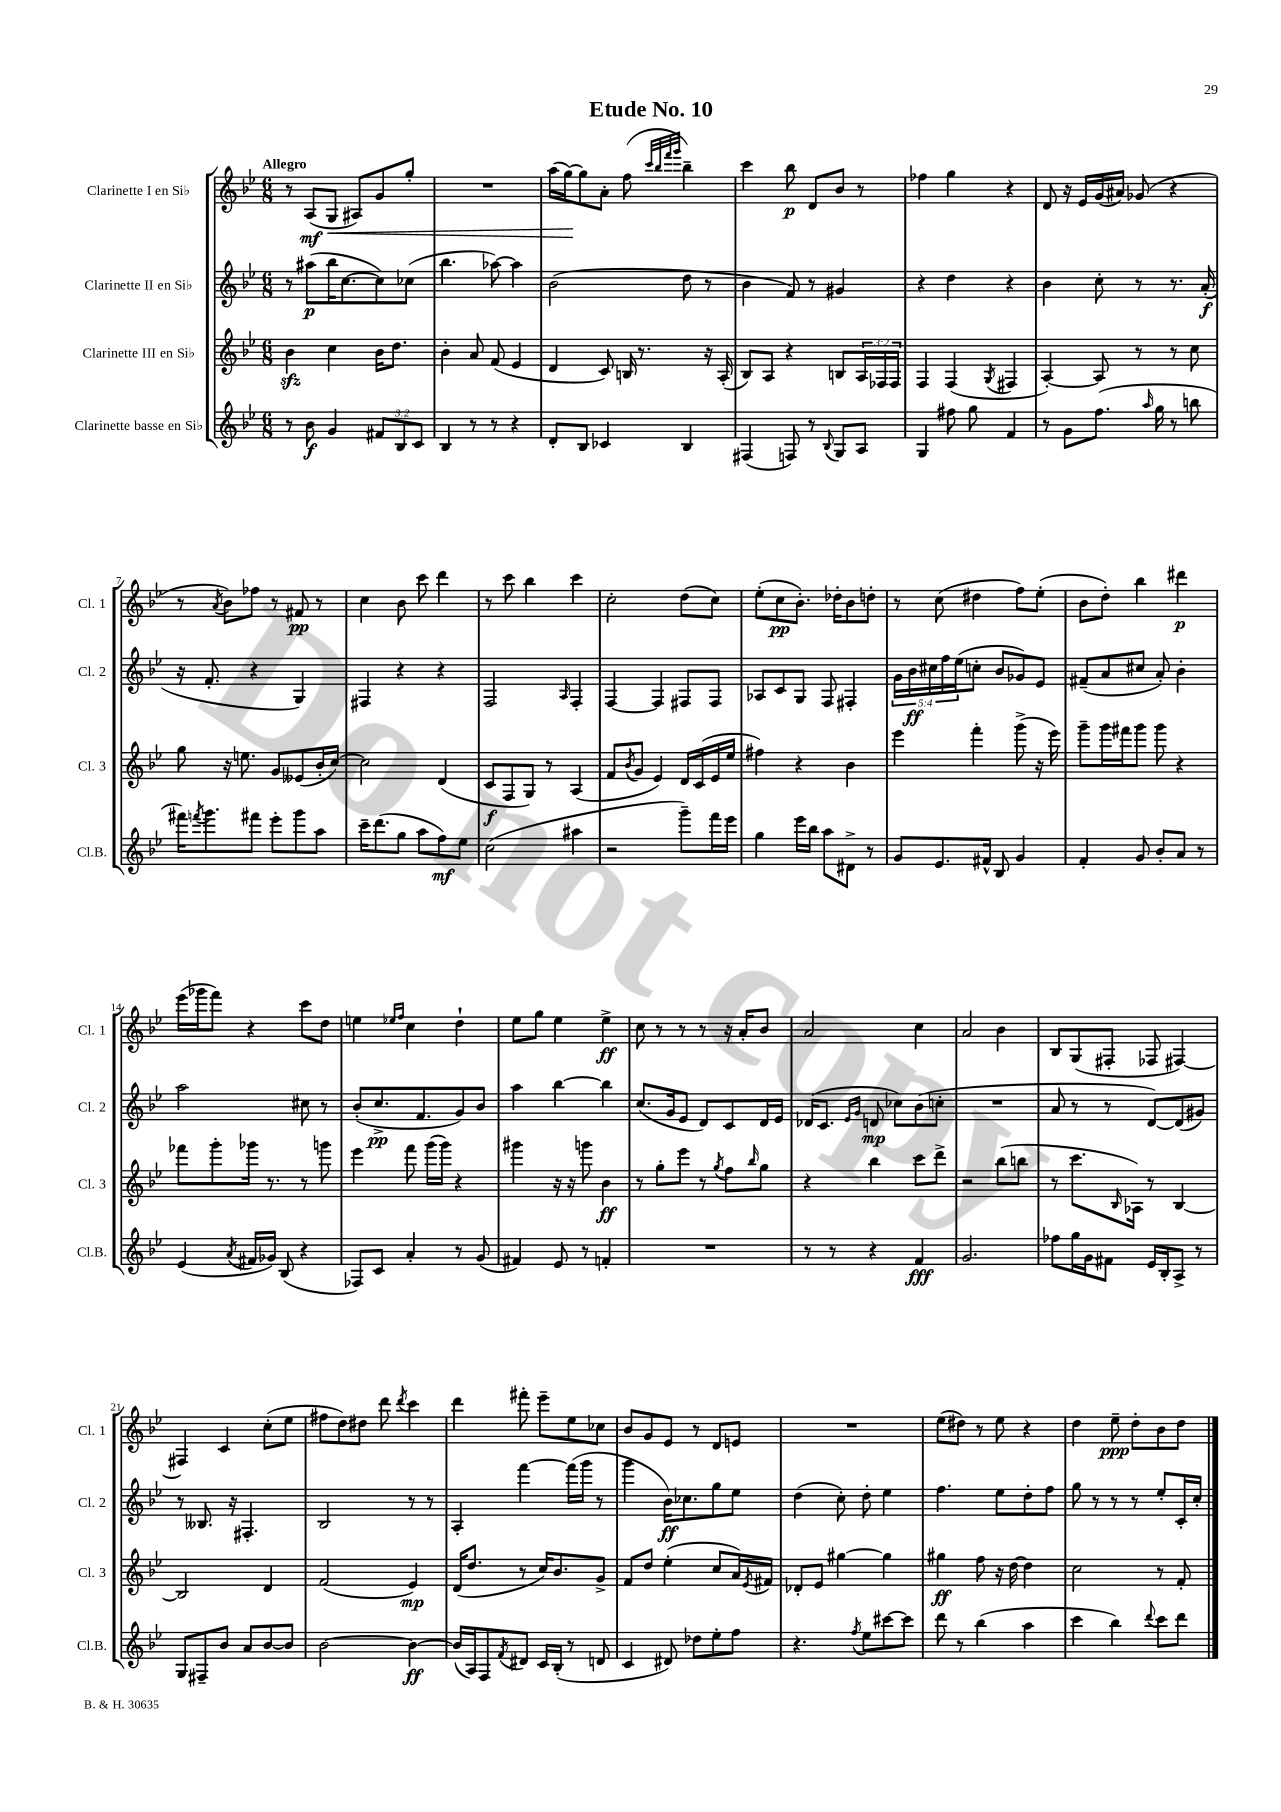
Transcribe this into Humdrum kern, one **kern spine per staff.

**kern	**dynam	**kern	**dynam	**kern	**dynam	**kern	**dynam
*part4	*part4	*part3	*part3	*part2	*part2	*part1	*part1
*staff4	*staff4	*staff3	*staff3	*staff2	*staff2	*staff1	*staff1
*I"Clarinette basse en Si♭	*	*I"Clarinette III en Si♭	*	*I"Clarinette II en Si♭	*	*I"Clarinette I en Si♭	*
*I'Cl.B.	*	*I'Cl. 3	*	*I'Cl. 2	*	*I'Cl. 1	*
*clefG2	*	*clefG2	*	*clefG2	*	*clefG2	*
*k[b-e-]	*	*k[b-e-]	*	*k[b-e-]	*	*k[b-e-]	*
*M6/8	*	*M6/8	*	*M6/8	*	*M6/8	*
=1	=1	=1	=1	=1	=1	=1	=1
!	!	!	!	!	!	!LO:TX:a:B:t=Allegro	!
8r	.	4b-zz\	.	8r	.	8r	.
8b-\	f	.	.	(8aa#X\L	p	(8A/L	mf
!	!	!	!	!	!	!	!LO:HP:b
4g/	.	4cc\	.	16bb-\K	.	8G/J	<
.	.	.	.	[8.cc\	.	.	.
.	.	.	.	.	.	8A#X/L)	.
12f#X/L	.	16b-\KL	.	8cc\])	.	8g/	.
.	.	8.dd\J	.	.	.	.	.
12B-/	.	.	.	.	.	.	.
.	.	.	.	(8cc-X\J	.	8gg'/J	.
12c/J	.	.	.	.	.	.	.
=2	=2	=2	=2	=2	=2	=2	=2
4B-/	.	4b-'\	.	4.bb-\	.	2.r	.
8r	.	8a/	.	.	.	.	.
8r	.	(8f/	.	[8aa-X\)	.	.	.
4r	.	4e-/	.	4aa-\]	.	.	.
=3	=3	=3	=3	=3	=3	=3	=3
8d'/L	.	4d/	.	(2b-\	.	(16aa\LL	.
.	.	.	.	.	.	[16gg\J)	.
8B-/J	.	.	.	.	.	8gg\]	[
4c-X/	.	8c/)	.	.	.	8a'\J	.
.	.	16Bn/	.	.	.	(8ff\	.
.	.	8.r	.	.	.	.	.
.	.	.	.	.	.	32qqccc/LLL	.
.	.	.	.	.	.	32qqbb-/	.
.	.	.	.	.	.	32qqfff/	.
.	.	.	.	.	.	32qqggg/JJJ	.
4B-/	.	.	.	8dd\	.	4bb-~\)	.
.	.	16r	.	8r	.	.	.
.	.	(16A'/	.	.	.	.	.
=4	=4	=4	=4	=4	=4	=4	=4
(4F#X/	.	8B-/L)	.	4b-\	.	4ccc\	.
.	.	8A/J	.	.	.	.	.
8Fn/)	.	4r	.	8f/)	.	8bb-\	p
8r	.	.	.	8r	.	8d/L	.
8qqB-/	.	.	.	.	.	.	.
8G/L	.	8Bn/L	.	4g#X/	.	8b-/J	.
8A/J	.	24A/L	.	.	.	8r	.
.	.	24F-X/	.	.	.	.	.
.	.	24F-/JJ	.	.	.	.	.
=5	=5	=5	=5	=5	=5	=5	=5
4G/	.	4F/	.	4r	.	4ff-X\	.
8ff#X\	.	(4F/	.	4dd\	.	4gg\	.
8gg\	.	.	.	.	.	.	.
.	.	8qG/	.	.	.	.	.
4f/	.	4F#X/	.	4r	.	4r	.
=6	=6	=6	=6	=6	=6	=6	=6
8r	.	[4A'/)	.	4b-\	.	8d/	.
8g\L	.	.	.	.	.	16r	.
.	.	.	.	.	.	16e-/LL	.
(8.ff\J	.	8A/]	.	8cc'\	.	(16g/	.
.	.	.	.	.	.	16a#X/JJ)	.
.	.	8r	.	8r	.	(8g-X/	.
16qqaa/	.	.	.	.	.	.	.
16gg\	.	.	.	.	.	.	.
8r	.	8r	.	8.r	.	4r	.
8bbn\	.	8cc\	.	.	.	.	.
.	.	.	.	(16a'/	f	.	.
!!LO:LB:g=z
=7	=7	=7	=7	=7	=7	=7	=7
16fff#X\KL)	.	8gg\	.	16r	.	8r	.
8qfffn/	.	.	.	.	.	.	.
8.ggg\	.	.	.	8.f'/	.	.	.
.	.	.	.	.	.	8qa/	.
.	.	16r	.	.	.	8b-\L)	.
.	.	8.een\	.	.	.	.	.
8fff#X\J	.	.	.	4r	.	8ff-X\J	.
8eee-'\L	.	8g/L	.	.	.	8r	.
8ggg\	.	(8e--X/	.	4G/)	.	8f#X/	pp
8aa\J	.	16b-'/L	.	.	.	8r	.
.	.	[16cc/JJ)	.	.	.	.	.
=8	=8	=8	=8	=8	=8	=8	=8
16ccc~\KL	.	2cc\]	.	4F#X/	.	4cc\	.
(8.ddd\	.	.	.	.	.	.	.
8gg\J	.	.	.	4r	.	8b-\	.
8aa\L	.	.	.	.	.	8ccc\	.
8ff\)	mf	(4d/	.	4r	.	4ddd\	.
8ee-\J	.	.	.	.	.	.	.
=9	=9	=9	=9	=9	=9	=9	=9
(2cc\	.	8c/L	f	2F/	.	8r	.
.	.	8F/	.	.	.	8ccc\	.
.	.	8G/J)	.	.	.	4bb-\	.
.	.	8r	.	.	.	.	.
.	.	.	.	16qqA/	.	.	.
4aa#X\	.	(4A/	.	4F'/	.	4ccc\	.
=10	=10	=10	=10	=10	=10	=10	=10
2r	.	8f/L	.	[4F/	.	2cc'\	.
.	.	8qb-/	.	.	.	.	.
.	.	8g/J	.	.	.	.	.
.	.	4e-/)	.	4F/]	.	.	.
8ggg~\L)	.	16d/LL	.	8F#X/L	.	(8dd\L	.
.	.	(16c/	.	.	.	.	.
16fff\L	.	16e-/	.	8F#/J	.	8cc\J)	.
16eee-\JJ	.	16ee-/JJ	.	.	.	.	.
=11	=11	=11	=11	=11	=11	=11	=11
4gg\	.	4ff#X\)	.	8A-X/L	.	(8ee-'\L	.
.	.	.	.	8c/	.	8cc\	pp
16eee-\LL	.	4r	.	8G/J	.	8.b-'\J)	.
16bb-\JJ	.	.	.	.	.	.	.
8aa\L	.	.	.	8F/	.	.	.
.	.	.	.	.	.	16dd-X'\KL	.
8d#X^\J	.	4b-\	.	4F#X'/	.	8b-\	.
8r	.	.	.	.	.	8ddn'\J	.
=12	=12	=12	=12	=12	=12	=12	=12
8g/L	.	4eee-\	.	20g\LL	.	8r	.
.	.	.	.	20b-\	ff	.	.
.	.	.	.	20cc#X\	.	.	.
8.e-/	.	.	.	.	.	(8cc\	.
.	.	.	.	20ff\	.	.	.
.	.	.	.	(20ee-\J	.	.	.
.	.	4fff'\	.	8ccn'\J	.	4dd#X\	.
16f#X^^/Jk	.	.	.	.	.	.	.
8B-/	.	.	.	8b-/L	.	.	.
4g/	.	(8ggg^\	.	8g-X/)	.	8ff\L)	.
.	.	16r	.	8e-/J	.	(8ee-'\J	.
.	.	16eee-\)	.	.	.	.	.
=13	=13	=13	=13	=13	=13	=13	=13
4f'/	.	8ggg~\L	.	(8f#X~/L	.	8b-\L	.
.	.	16ggg\L	.	8a/	.	8dd'\J)	.
.	.	16fff#X\J	.	.	.	.	.
8g/	.	8ggg\J	.	8cc#X/J	.	4bb-\	.
8b-'/L	.	8ggg\	.	8a'/)	.	.	.
8a/J	.	4r	.	4b-'\	.	4ddd#X\	p
8r	.	.	.	.	.	.	.
!!LO:LB:g=z
=14	=14	=14	=14	=14	=14	=14	=14
(4e-/	.	8fff-X\L	.	2aa\	.	(16eee-\LL	.
.	.	.	.	.	.	16ggg-X\J	.
.	.	8ggg'\	.	.	.	8fff\J)	.
8qa/	.	.	.	.	.	.	.
16f#X/LL	.	16ggg-X\Jk	.	.	.	4r	.
16g-X/JJ)	.	8.r	.	.	.	.	.
(8B-/	.	.	.	.	.	.	.
4r	.	8r	.	8cc#X\	.	8ccc\L	.
.	.	8gggn\	.	8r	.	8dd\J	.
=15	=15	=15	=15	=15	=15	=15	=15
8F-X/L)	.	4eee-\	.	(8b-'/L	.	4een\	.
8c/J	.	.	.	8.cc^/	pp	.	.
.	.	.	.	.	.	16qqee-X/LL	.
.	.	.	.	.	.	16qqff/JJ	.
4a'/	.	8fff\	.	.	.	4cc\	.
.	.	.	.	8.f/	.	.	.
.	.	(16ggg\LL	.	.	.	.	.
.	.	16ggg\JJ)	.	.	.	.	.
8r	.	4r	.	8g/)	.	4dd`\	.
(8g/	.	.	.	8b-/J	.	.	.
=16	=16	=16	=16	=16	=16	=16	=16
4f#X/)	.	4ggg#X\	.	4aa\	.	8ee-\L	.
.	.	.	.	.	.	8gg\J	.
8e-/	.	16r	.	[4bb-\	.	4ee-\	.
.	.	16r	.	.	.	.	.
8r	.	8gggn\	.	.	.	.	.
4fn'/	.	4b-\	ff	4bb-\]	.	4ee-^\	ff
=17	=17	=17	=17	=17	=17	=17	=17
2.r	.	8r	.	(8.cc/L	.	8cc\	.
.	.	8gg'\L	.	.	.	8r	.
.	.	.	.	16g/k	.	.	.
.	.	8eee-\J	.	8e-/J	.	8r	.
.	.	8r	.	8d/L)	.	8r	.
.	.	8qgg/	.	.	.	.	.
.	.	8ff\L	.	8c/	.	16r	.
.	.	.	.	.	.	16a'/KL	.
.	.	16qqbb-/	.	.	.	.	.
.	.	8gg\J	.	16d/L	.	8b-/J	.
.	.	.	.	16e-/JJ	.	.	.
=18	=18	=18	=18	=18	=18	=18	=18
8r	.	4r	.	(16d-X/KL	.	2a/	.
.	.	.	.	8.c/J	.	.	.
8r	.	.	.	.	.	.	.
.	.	.	.	16qqe-/LL	.	.	.
.	.	.	.	16qqg/JJ	.	.	.
4r	.	4bb-\	.	8dn/	mp	.	.
.	.	.	.	8cc-X\L)	.	.	.
4f/	fff	8ccc\L	.	(8b-\	.	4cc\	.
.	.	8ddd^\J	.	8ccn'\J	.	.	.
=19	=19	=19	=19	=19	=19	=19	=19
2.g/	.	2r	.	2.r	.	2a/	.
.	.	(8bb-\L	.	.	.	4b-\	.
.	.	8bbn\J	.	.	.	.	.
=20	=20	=20	=20	=20	=20	=20	=20
8ff-X\L	.	8r	.	8a/	.	8B-/L	.
16gg\L	.	8.ccc\L	.	8r	.	(8G/	.
16g\J	.	.	.	.	.	.	.
8f#X\J	.	.	.	8r	.	8F#X'/J	.
.	.	16qqB-/	.	.	.	.	.
.	.	16A-X\Jk)	.	.	.	.	.
16e-/LL	.	8r	.	[8d/L)	.	8F-X/	.
16B-'/J	.	.	.	.	.	.	.
8A^/J	.	[4B-/	.	(8d/]	.	[4F#X/)	.
8r	.	.	.	8g#X/J)	.	.	.
!!LO:LB:g=z
=21	=21	=21	=21	=21	=21	=21	=21
8G/L	.	2B-/]	.	8r	.	4F#X/]	.
8F#X~/	.	.	.	8.B--X/	.	.	.
8b-/J	.	.	.	.	.	4c/	.
.	.	.	.	16r	.	.	.
8a/L	.	.	.	4.F#X'/	.	.	.
[8b-/	.	4d/	.	.	.	(8cc'\L	.
8b-/J]	.	.	.	.	.	8ee-\J	.
=22	=22	=22	=22	=22	=22	=22	=22
[2b-\	.	(2f/	.	2B-/	.	8ff#X\L	.
.	.	.	.	.	.	8dd\)	.
.	.	.	.	.	.	8dd#X\J	.
.	.	.	.	.	.	8ddd\	.
.	.	.	.	.	.	8qddd/	.
4b-\_	ff	4e-/)	mp	8r	.	4ccc\	.
.	.	.	.	8r	.	.	.
=23	=23	=23	=23	=23	=23	=23	=23
(16b-/LL]	.	(16d/KL	.	4A'/	.	4ddd\	.
16A/J)	.	8.dd/J	.	.	.	.	.
8F/	.	.	.	.	.	.	.
8qf/	.	.	.	.	.	.	.
8d#X/J	.	8r	.	[4fff\	.	8fff#X'\	.
16c/LL	.	16cc/KL)	.	.	.	8eee-~\L	.
(16B-'/JJ	.	8.b-/	.	.	.	.	.
8r	.	.	.	(16fff\LL]	.	8ee-\	.
.	.	.	.	16ggg\JJ	.	.	.
8dn/	.	8g^/J	.	8r	.	8cc-X\J	.
=24	=24	=24	=24	=24	=24	=24	=24
4c/	.	8f/L	.	4ggg\	.	8b-/L	.
.	.	8dd/J	.	.	.	8g/	.
8d#X/)	.	(4ee-'\	.	16b-\KL)	ff	8e-/J	.
.	.	.	.	8.cc-X\	.	.	.
8dd-X\L	.	.	.	.	.	8r	.
8ee-'\	.	8cc/L	.	8gg\	.	8d/L	.
8ff\J	.	16a/L)	.	8ee-\J	.	8en/J	.
.	.	8qe-/	.	.	.	.	.
.	.	16f#X/JJ	.	.	.	.	.
=25	=25	=25	=25	=25	=25	=25	=25
4.r	.	8d-X'/L	.	(4dd\	.	2.r	.
.	.	8e-/J	.	.	.	.	.
.	.	[4gg#X\	.	8cc'\)	.	.	.
8qff/	.	.	.	.	.	.	.
8ee-\L	.	.	.	8dd'\	.	.	.
[8ccc#X\	.	4gg#\]	.	4ee-\	.	.	.
8ccc#\J]	.	.	.	.	.	.	.
=26	=26	=26	=26	=26	=26	=26	=26
8ddd\	.	4gg#X\	ff	4.ff\	.	(8ee-\L	.
8r	.	.	.	.	.	8dd#X\J)	.
(4bb-\	.	8ff\	.	.	.	8r	.
.	.	16r	.	8ee-\L	.	8ee-\	.
.	.	[16dd\	.	.	.	.	.
4aa\	.	4dd\]	.	8dd'\	.	4r	.
.	.	.	.	8ff\J	.	.	.
=27	=27	=27	=27	=27	=27	=27	=27
4ccc\	.	2cc\	.	8gg\	.	4dd\	.
.	.	.	.	8r	.	.	.
4bb-\)	.	.	.	8r	.	8ee-~\	ppp
.	.	.	.	8r	.	8dd'\L	.
8qqddd/	.	.	.	.	.	.	.
8ccc\L	.	8r	.	8ee-'/L	.	8b-\	.
8ddd\J	.	8f'/	.	16c'/L	.	8dd\J	.
.	.	.	.	16cc'/JJ	.	.	.
==	==	==	==	==	==	==	==
*-	*-	*-	*-	*-	*-	*-	*-
